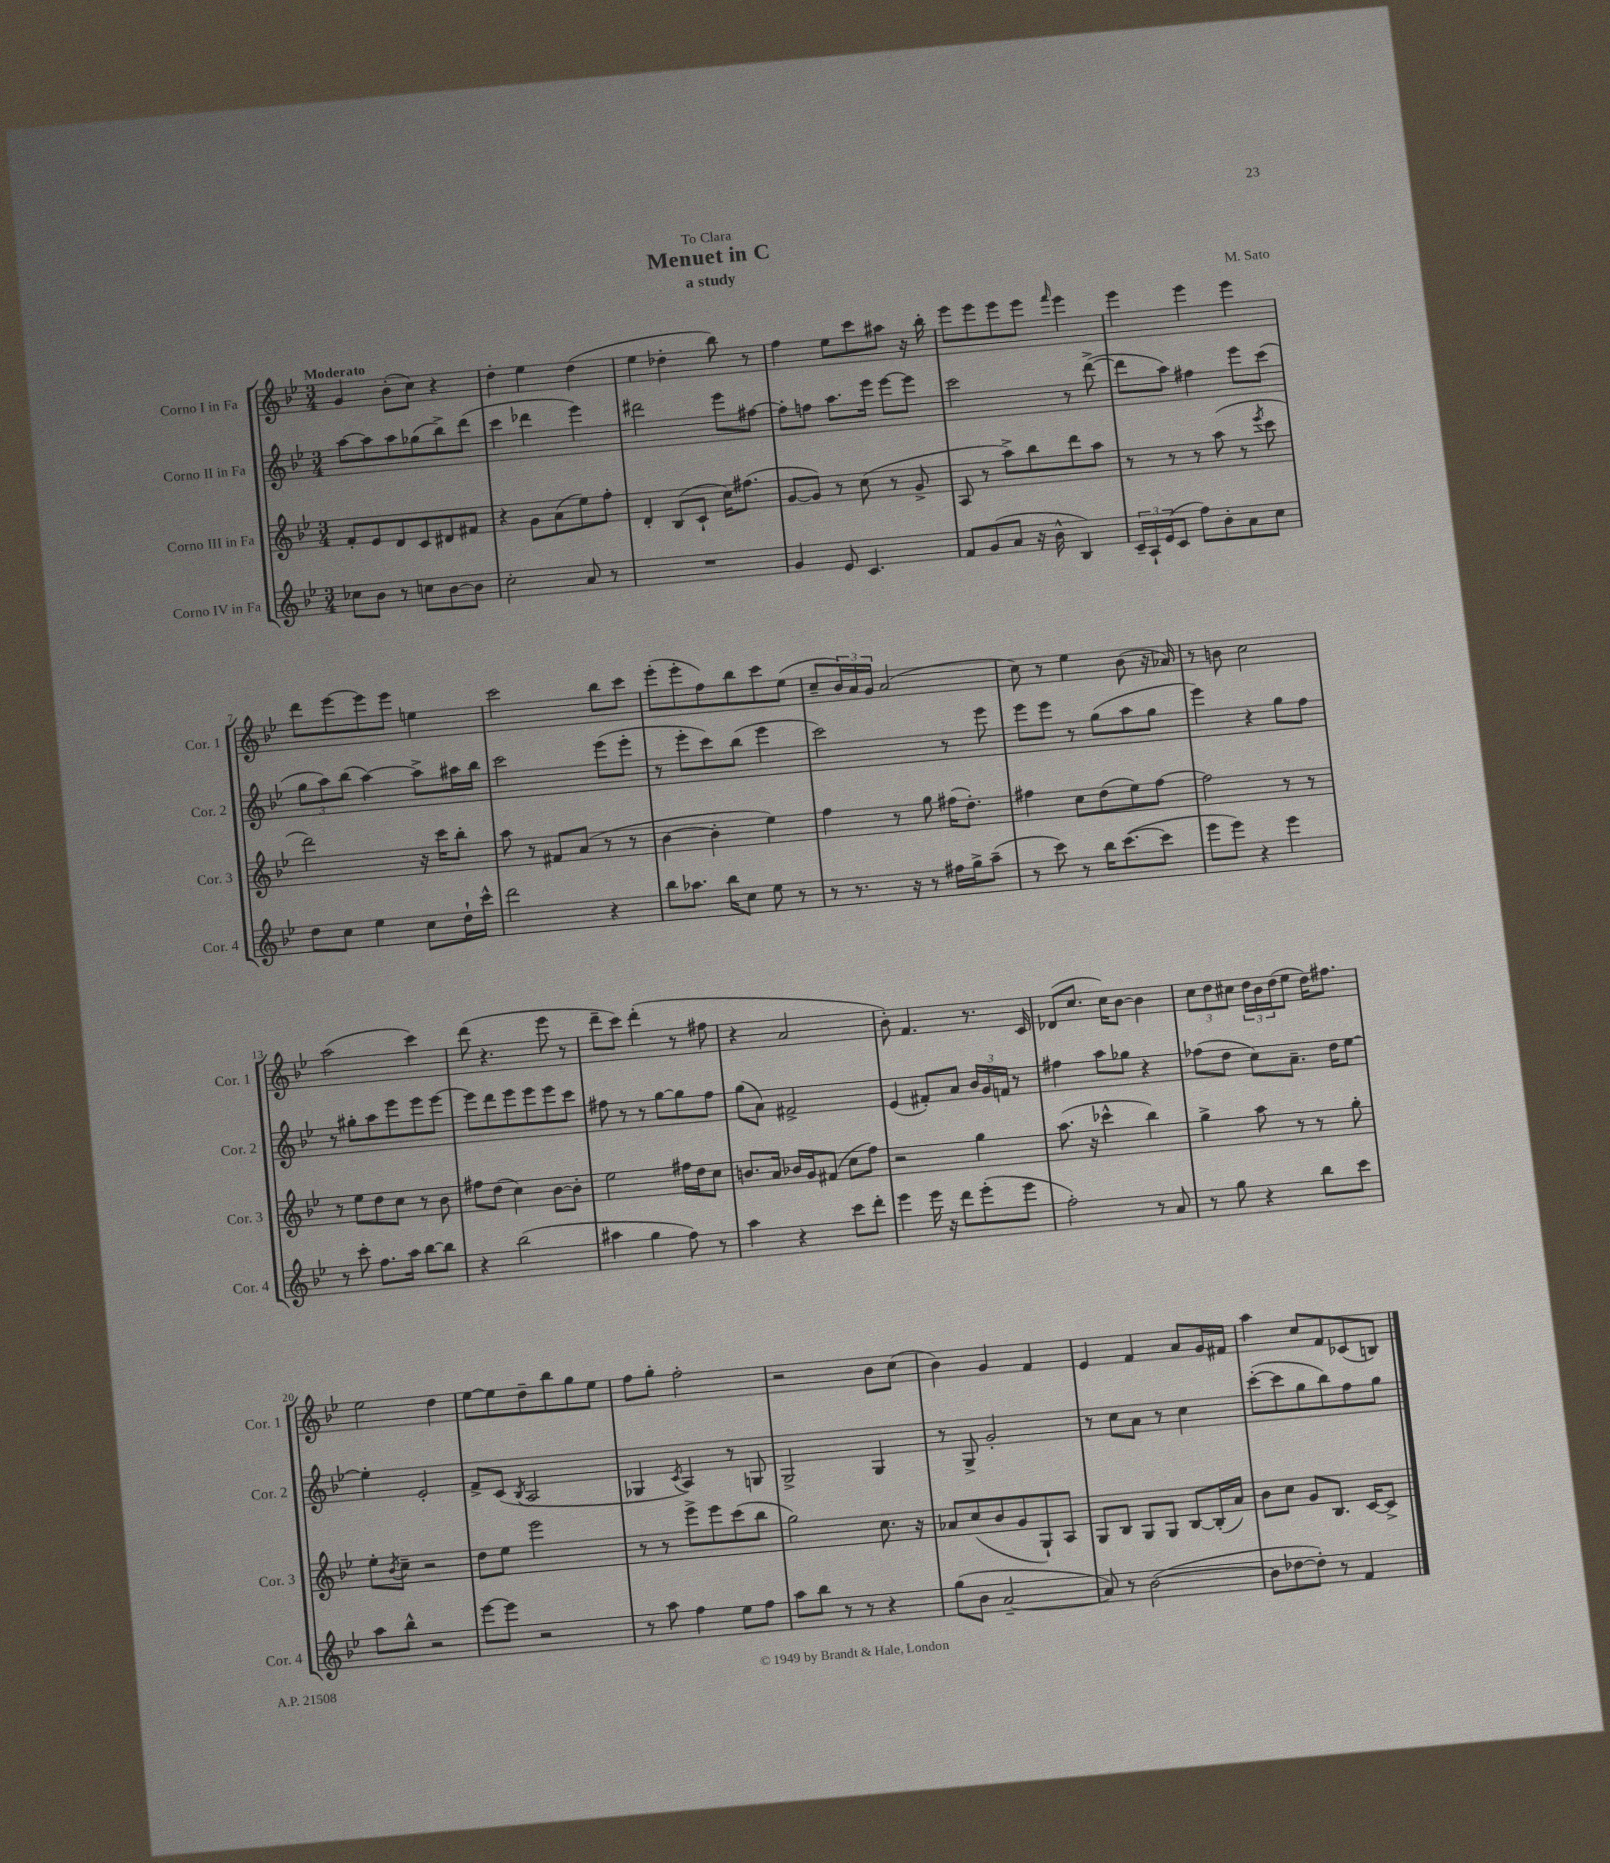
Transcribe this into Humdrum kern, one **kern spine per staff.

**kern	**kern	**kern	**kern
*staff4	*staff3	*staff2	*staff1
*clefG2	*clefG2	*clefG2	*clefG2
*k[b-e-]	*k[b-e-]	*k[b-e-]	*k[b-e-]
*M3/4	*M3/4	*M3/4	*M3/4
8cc-\L	8f'/L	[8aa\L	4g/
8b-\J	8e-/	8aa\]	.
8r	8d/	8aa\	(8b-'\L
8cc\L	8c/	(8gg-\	8cc\J)
[8b-\	8d#/	8bb-^\)	4r
8b-\]J	8f#/J	(8ddd\J	.
=	=	=	=
2cc'\	4r	4ccc\	4dd'\
.	8g\L	4ddd-\	4ee-\
.	(8a\	.	.
8a/	8ee-\)	4eee-\)	(4dd\
8r	8ff'\J	.	.
=	=	=	=
2.r	4d'/	2ddd#\	4ee-\
.	(8B-/L	.	4dd-'\
.	8c`/J	.	.
.	16cc\LK)	8eee-\L	8bb-\)
.	(8.ff#\J	.	.
.	.	[8ff#\J	8r
=	=	=	=
4g/	[8g/L	8ff#'\]L	4ff\
.	8g/]J)	8ff\J	.
8e-/	8r	8.aa\L	8ee-\L
4.c/	(8cc\	.	8ccc\
.	.	16eee-\Jk	.
.	8r	[8eee-\L	8aa#\J
.	8g^/	8eee-\]J	16r
.	.	.	16bb-'\
=	=	=	=
8f/L	8A/	2ccc\	8eee-\L
(8g/	8r	.	8eee-\
8a/J	8aa^\L)	.	8eee-\
16r	8bb-\	.	8eee-\J
16b-^^\	.	.	.
.	.	.	16qqfff/
4B-/)	8ddd\	8r	4eee-\
.	8aa\J	([8ddd^\	.
=	=	=	=
24c~/LL	8r	8ddd\]L	4eee-\
24A`/	.	.	.
(24e-/J	.	.	.
8c/J	8r	8aa\J)	.
8ff\L)	8r	4ff#\	4eee-\
8b-'\	(8aa\	.	.
8a\	8r	8eee-\L	4eee-\
.	8qeee-/	.	.
8cc\J	8ccc\	(8ccc\J	.
=	=	=	=
8dd\L	2ddd\)	12gg\L	8ddd\L
.	.	12aa\)	.
8cc\J	.	.	[8eee-\
.	.	(12bb-\J	.
4ee-\	.	[4aa\)	8eee-\]
.	.	.	8eee-\J
8cc\L	16r	8aa^\]L	4ee\
.	16ccc\LK	.	.
16dd`\L	8bb-'\J	16aa#\L	.
16ccc^^\JJ	.	16bb-\JJ	.
=	=	=	=
2ddd\	8aa\	2ccc\	2ccc\
.	8r	.	.
.	8f#/L	.	.
.	(8a/J	.	.
4r	8r	(8eee-\L	8bb-\L
.	8r	8eee-'\J	8ccc\J
=	=	=	=
8bb-\L	[4b-\	8r	(8eee-'\L
8.aa-\J	.	8eee-'\L	8eee-'\
.	4b-'\]	8ccc\)	8ff\)
16bb-\LK	.	.	.
8cc\J	.	(8bb-\J	8bb-\
8ee-\	4ee-\)	4eee-\	8ccc\
8r	.	.	(8ee-\J
=	=	=	=
8r	4ff\	2ccc\)	8cc~/L
8.r	.	.	24b-/L)
.	.	.	24a/
.	.	.	24g/JJ
.	8r	.	(2a/
16r	.	.	.
8r	8gg\	.	.
16ff#\LL	(16ff#\LK	8r	.
16gg^\J	8.dd'\J)	.	.
(8aa~\J	.	8eee-\	.
=	=	=	=
8r	4ff#\	8eee-\L	8cc\)
8ccc\)	.	8eee-\J	8r
8r	8cc\L	8r	4ee-\
16bb-\LK	(8dd\	(8gg\L	.
([8.ccc\	.	.	.
.	8ee-\)	8aa\	(8b-\
8ccc\]J	[8ff#\J	8gg\J	16r
.	.	.	16a-/)
=	=	=	=
8eee-\L	2ff#\]	4eee-\)	8r
8eee-\J)	.	.	8b\
4r	.	4r	2cc\
4eee-\	8r	8gg\L	.
.	8r	8ff\J	.
=	=	=	=
8r	8r	8r	(2aa\
8ccc'\	8ee-\L	8gg#'\L	.
8.ff\L	8dd\	8aa\	.
.	8cc\J	8eee-\	.
16aa\Jk	.	.	.
[8bb-\L	8r	8eee-\	4ccc\)
8bb-\]J	8b-\	[8eee-\J	.
=	=	=	=
4r	8ff#\L	8eee-\]L	(8ddd\
.	(8dd\J	8ddd\	4.r
(2bb-\	4cc\)	8eee-\	.
.	.	8eee-\	.
.	[8b-\L	8eee-\	8eee-\
.	8b-'\]J	8ccc\J	8r
=	=	=	=
4aa#\	2ee-\	8ff#\	8ddd~\L
.	.	8r	8ccc\J)
4gg\	.	8r	(4ddd'\
.	.	[8gg\L	.
8ff\)	16ff#\LL	8gg\]	8r
.	16dd\J	.	.
8r	8cc\J	8ff#\J	8ff#\
=	=	=	=
4aa\	8.b/L	(8gg\L	4r
.	.	8a\J)	.
.	16a/Jk	.	.
4r	16b-/LL	2f#^/	2a/
.	16g/J	.	.
.	(8f#/J	.	.
8ccc\L	8cc\L	.	.
8ddd'\J	8ff\J)	.	.
=	=	=	=
4eee-\	2r	(4e-/	8b-'\)
.	.	.	4.f/
16eee-\	.	8f#'/L)	.
16r	.	.	.
8ddd\L	.	8a/J	.
(8eee-'\	4gg\	24b-/LL	8.r
.	.	24g/	.
.	.	24f/JJ	.
8eee-\J	.	8r	.
.	.	.	16c/
=	=	=	=
2ff'\)	(8.aa\	4ff#\	(8d-/L
.	.	.	8.cc/J
.	16r	.	.
.	4ccc-^^\	8aa\L	.
.	.	.	16cc\LK)
.	.	8gg-\J	[8b-\J
8r	4bb-\)	4r	4b-\]
8a/	.	.	.
=	=	=	=
8r	4gg^\	(8ff-\L	12cc\L
.	.	.	12dd\
8gg\	.	8dd\J	.
.	.	.	12cc#\J
4r	8aa\	8cc\L)	24dd\LL
.	.	.	24b-\
.	.	.	(24dd\J
.	8r	8.a~\J	8ee-\J
8bb-\L	8r	.	16dd\LK)
.	.	16dd\LK	8.ff#\J
8ccc\J	8gg'\	[8ee-\J	.
=	=	=	=
8aa\L	8ee-'\L	4ee-'\]	2ee-\
.	8qb-/	.	.
8bb-^^\J	8cc~\J	.	.
2r	2r	2e-'/	.
.	.	.	4dd\
=	=	=	=
[8eee-\L	8dd\L	8f^/L	[8ee-\L
8eee-\]J	8ee-\J	(8c/J	8ee-\]
.	.	8qB-/	.
2r	2eee-\	2A/	8dd~\
.	.	.	8bb-\
.	.	.	8gg\
.	.	.	8ee-\J
=	=	=	=
8r	8r	4G-/	8ff\L
8aa\	8r	.	8gg'\J
.	.	8qc/	.
4ff\	8eee-^\L	4A/)	2ff'\
.	8eee-\	.	.
8ee-\L	(8ccc\	8r	.
8ff\J	8bb-\J	8G/	.
=	=	=	=
8aa\L	2gg\)	2G^/	2r
8bb-\J	.	.	.
8r	.	.	.
8r	.	.	.
4r	8.cc\	4G/	8b-\L
.	.	.	(8cc\J
.	16r	.	.
=	=	=	=
(8gg\L	8a-/L	8r	4b-\)
8b-\J	(8cc/	8G^/	.
[2a~/	8b-/	2g'/	4g/
.	8g/	.	.
.	8G`/)	.	4f/
.	8A/J	.	.
=	=	=	=
8a/])	8G/L	8r	4e-/
8r	8B-/J	8cc\L	.
([2b-\	8G/L	8a\J	4f/
.	8G/J	8r	.
.	[8B-/L	4cc\	8a/L
.	(16B-'/]L	.	16g/L
.	16a/JJ)	.	16f#/JJ
=	=	=	=
8b-\]L	8b-\L	([8ccc'\L	4aa\
[8dd-\	8cc\J	8ccc\]	.
8dd-'\]J)	8g/L	8gg\	8cc/L
8r	8.B-/J	8bb-\)	8f/
4f/	.	8ff\	(8c-/
.	[16c/LK	.	.
.	8c^/]J	8gg\J	8B/J)
==	==	==	==
*-	*-	*-	*-
